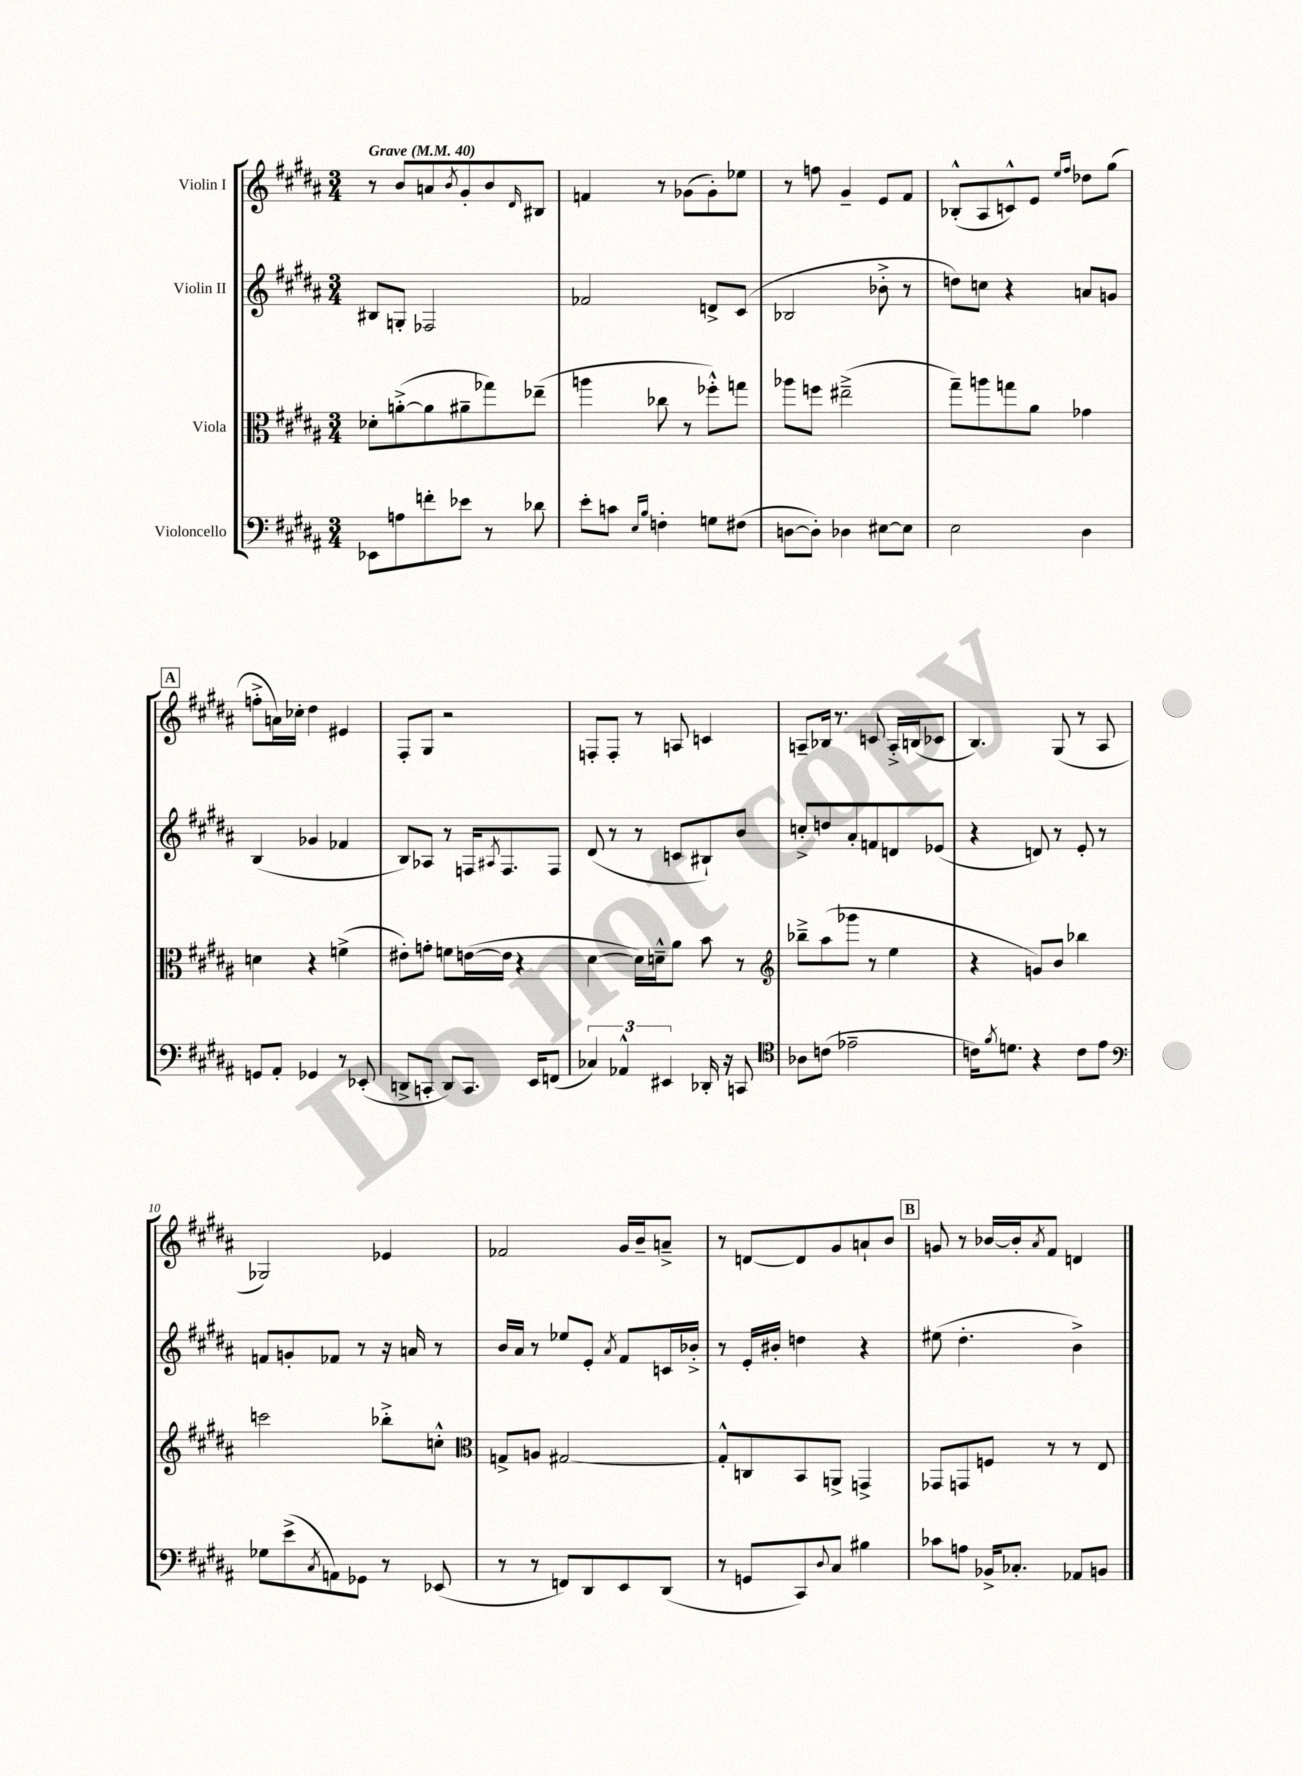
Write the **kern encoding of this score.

**kern	**kern	**kern	**kern
*staff4	*staff3	*staff2	*staff1
*clefF4	*clefC3	*clefG2	*clefG2
*k[f#c#g#d#a#]	*k[f#c#g#d#a#]	*k[f#c#g#d#a#]	*k[f#c#g#d#a#]
*M3/4	*M3/4	*M3/4	*M3/4
*MM40	*MM40	*MM40	*MM40
8EE-	8d-'	8B#	8r
8A	([8a'^	8G'	8b
8f'	8a]	2F-	8a
.	.	.	8qb
8e-	8a#~	.	8g#'
8r	8gg-)	.	8b
.	.	.	16qqd#
8d-	(8ee-~	.	8B#
=	=	=	=
8e'	4aa	2f-	4f
8c	.	.	.
16qqE	.	.	.
16qqB	.	.	.
4F'	8cc-	.	8r
.	8r	.	(8g-
8G	8ff-'^^)	8d^	8g-')
(8F#	8gg	(8c#	8ee-
=	=	=	=
[8D	8aa-	2B-	8r
8D'])	8ff	.	8ff
4D-	(2ee#~^	.	4g#~
[8E#	.	8b-'^	8e
8E#]	.	8r	8f#
=	=	=	=
2E	8gg#~)	8dd)	(8B-'^^
.	8aa	8cc	8A#
.	8gg	4r	8c^^)
.	8a#	.	8e
.	.	.	16qqee
.	.	.	16qqff#
4D#	4g-	8a	8dd-
.	.	8g	(8gg#
=	=	=	=
8GG	4d	(4B	8ff'^
8AA#'	.	.	16a)
.	.	.	16cc-'
4GG-	4r	4g-	4dd#
8r	(4f^	4f-	4e#
(8EE-'	.	.	.
=	=	=	=
8DD^	8e#')	8B)	8F#'
8CC'	8g'	8A-	8G#
8DD)	8f	8r	2r
8.CC	([16e	16F	.
.	.	8qA#	.
.	16e]	8.F	.
.	4r	.	.
16EE	.	.	.
(8FF	.	8F	.
=	=	=	=
6C-)	[4d#	(8d#	8F'
.	.	8r	8F'
6AA-^^	.	.	.
.	16d#])	8r	8r
.	16d~^^	.	.
6EE#	.	.	.
.	8a#	8c	8A
16DD-'	8b	8B#`)	4c
16r	.	.	.
8CC	8r	8b	.
=	=	=	=
*clefC4	*clefG2	*	*
8A-	8bb-~^	8cc'^	8A~
(8c	(8aa#	8dd	16B-
.	.	.	8.r
2e-~	8ggg-	8a#'	.
.	8r	8f	8c
.	4ee	8d	16A'^
.	.	.	(16B
.	.	(8e-	8c-
=	=	=	=
16c)	4r	4r	4.B)
8qf#	.	.	.
8.d	.	.	.
4r	8g)	8d)	.
.	8b	8r	(8G#
8c	4bb-	8e'	8r
8e	.	8r	8A#
=	=	=	=
*clefF4	*	*	*
8G-	2ccc	8f	2G-)
(8e^	.	8g'	.
8qC#	.	.	.
8AA)	.	8f-	.
8GG-	.	8r	.
8r	8bb-'^	16r	4e-
.	.	16a	.
(8EE-	8cc'^^	8r	.
=	=	=	=
*	*clefC3	*	*
8r	8G^	16b	2f-
.	.	16a#	.
8r	8A	8r	.
8FF)	[2G#	8ee-	.
8DD#	.	8e'	.
.	.	8qa#	.
8EE	.	8f#	16g#
.	.	.	16b~
(8DD#	.	16c	8a~^
.	.	16b-'^	.
=	=	=	=
8r	8G#'^^]	8r	8r
8GG	8C	16e'	[8d
.	.	16b#'	.
8CC#)	8BB	4dd	8d]
8qqD#	.	.	.
8C#	8AA^	.	8g#
4B#	4GG^	4r	8a`
.	.	.	8b
=	=	=	=
8c-	8GG-	(8ee#	8g
8A	8GG	4.dd#'	8r
16BB-^	8F	.	[16b-
8.C-'	.	.	16b-']
.	.	.	8qa#
.	8r	.	8f#
8AA-	8r	4b^)	4d
8BB	8E	.	.
==	==	==	==
*-	*-	*-	*-
